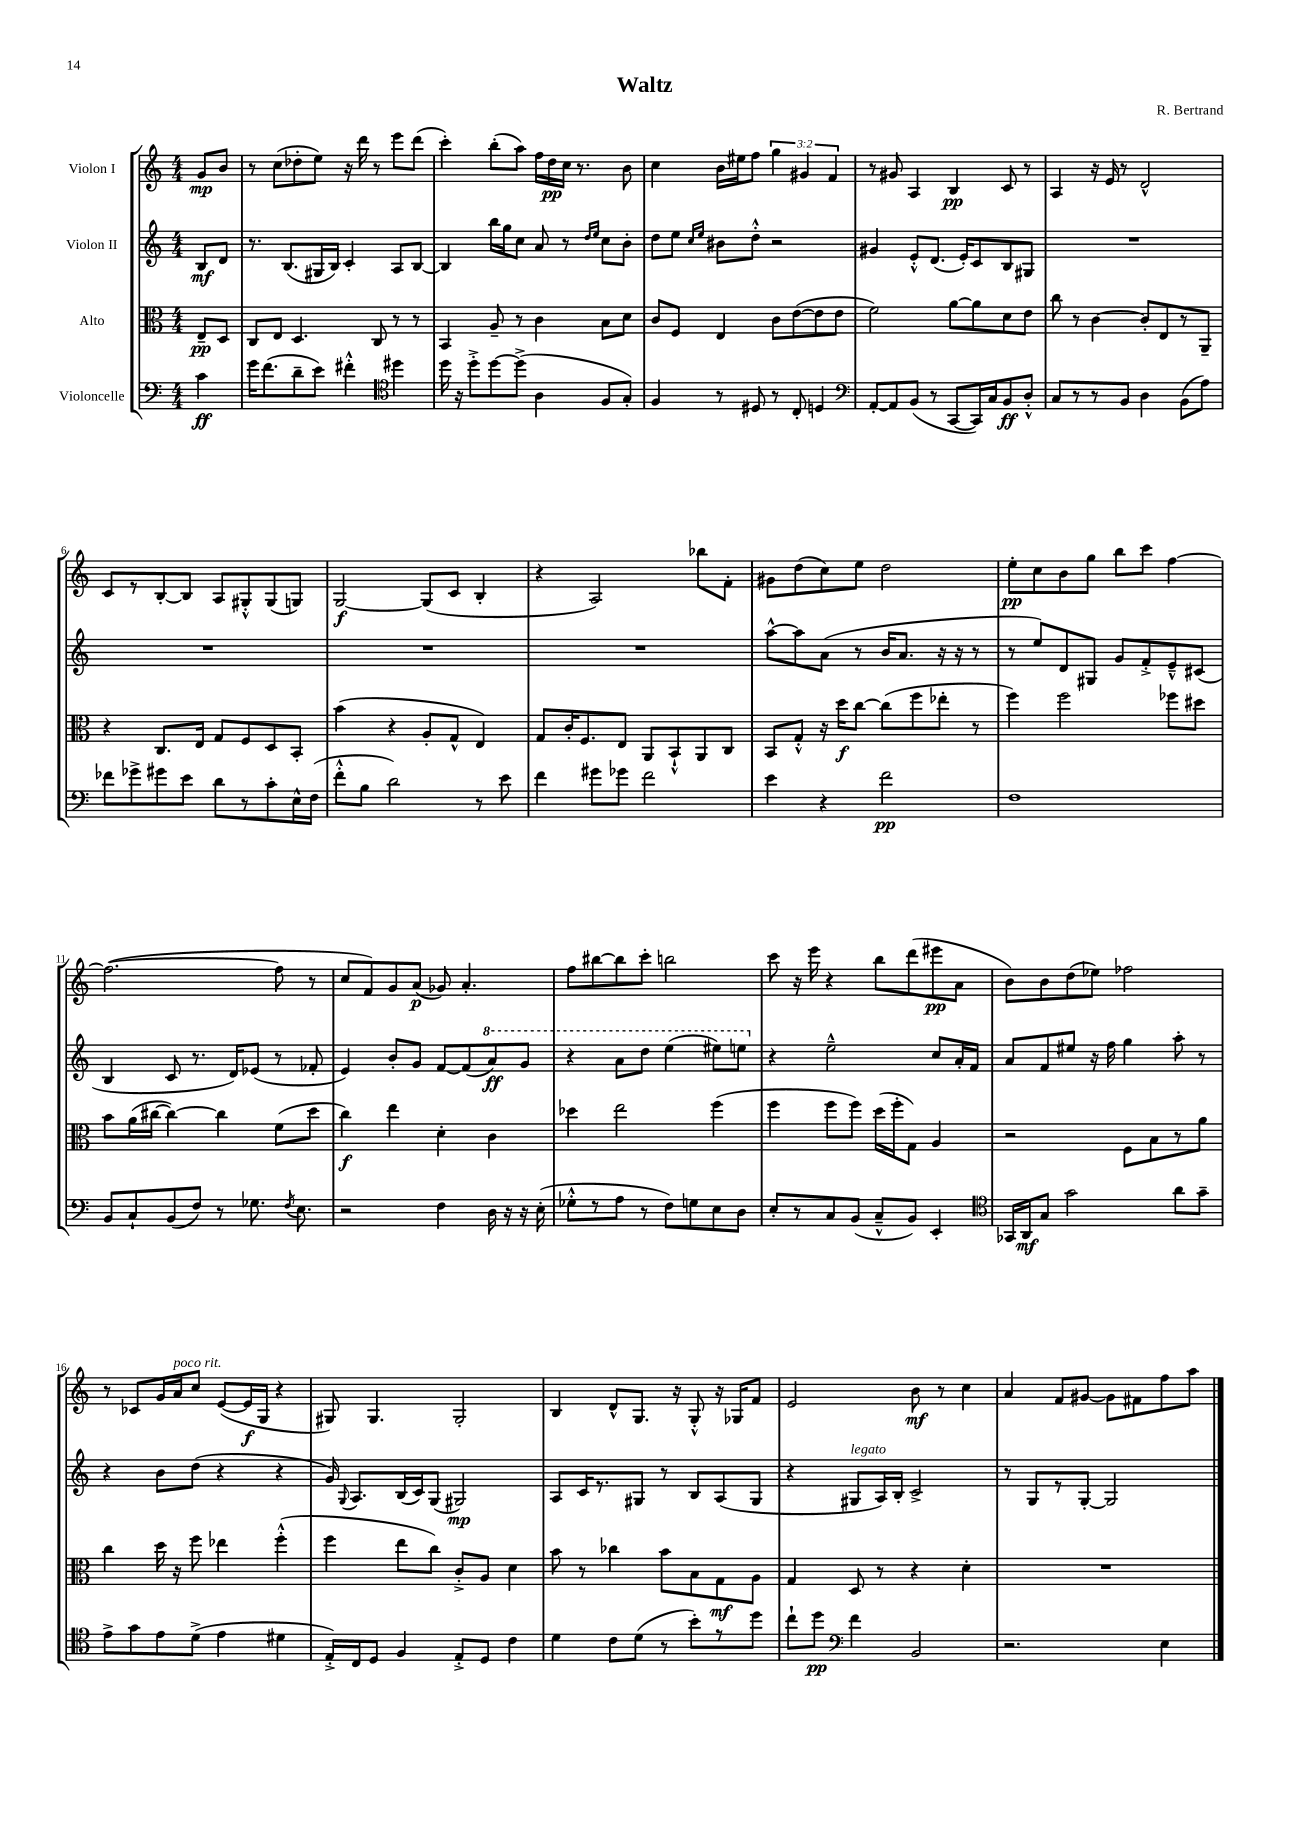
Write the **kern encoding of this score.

**kern	**kern	**kern	**kern
*staff4	*staff3	*staff2	*staff1
*clefF4	*clefC3	*clefG2	*clefG2
*k[]	*k[]	*k[]	*k[]
*M4/4	*M4/4	*M4/4	*M4/4
4c	8E~	8B	8g
.	8D	8d	8b
=	=	=	=
16g	8C	8.r	8r
(8.f	.	.	.
.	8E	.	(8cc
.	.	(8.B	.
8d~	4.D	.	8dd-'
8e)	.	16G#	8ee)
.	.	16B)	.
4f#'^^	.	4c'	16r
.	.	.	16ddd
.	8C	.	8r
*clefC4	*	*	*
4dd#	8r	8A	8eee
.	8r	[8B	(8ddd
=	=	=	=
16dd	4BB	4B]	4ccc')
16r	.	.	.
8dd'^	.	.	.
[8dd	8A~	16bb	(8bb'
.	.	16gg	.
(8dd^]	8r	8cc	8aa)
4A	4c	8a	16ff
.	.	.	16dd
.	.	8r	16cc
.	.	.	8.r
.	.	16qqdd	.
.	.	16qqee	.
8F	8B	8cc	.
8G')	8d	8b'	8b
=	=	=	=
4F	8c	8dd	4cc
.	8F	8ee	.
.	.	16qqcc	.
.	.	16qqee	.
8r	4E	8b#	16b
.	.	.	16ee#
8D#	.	8dd'^^	8ff
8r	8c	2r	6gg
8C'	([8e	.	.
.	.	.	6g#
4D	8e]	.	.
.	.	.	6f
.	8e	.	.
=	=	=	=
*clefF4	*	*	*
[8AA'	2f)	4g#	8r
8AA]	.	.	8g#
(8BB	.	8e'^^	4A
8r	.	(8.d	.
[8CC	[8a	.	4B
.	.	16e')	.
16CC])	8a]	8c	.
16C	.	.	.
8BB	8d	8B	8c
8D'^^	8e	8G#	8r
=	=	=	=
8C	8cc	1r	4A
8r	8r	.	.
8r	[4c	.	16r
.	.	.	16e
8BB	.	.	8r
4D	8c']	.	2d^^
.	8E	.	.
(8BB	8r	.	.
8A)	8AA~	.	.
=	=	=	=
8f-	4r	1r	8c
8g-^	.	.	8r
8g#	8.C	.	[8B'
8e	.	.	8B]
.	16E	.	.
8d	8G	.	8A
8r	8F	.	8G#'^^
8c'	8D	.	(8G#
16E^^	8BB'	.	8G)
(16F	.	.	.
=	=	=	=
8f'^^	(4b	1r	[2G
8B	.	.	.
2d)	4r	.	.
.	8A'	.	(8G]
.	8G^^	.	8c
8r	4E)	.	4B'
8e	.	.	.
=	=	=	=
4f	8G	1r	4r
.	16c'	.	.
.	8.F	.	.
8g#	.	.	2A)
8g-	8E	.	.
2f	8AA	.	.
.	8BB`^^	.	.
.	8AA	.	8bb-
.	8C	.	8f'
=	=	=	=
4e	8BB	[8aa^^	8g#
.	8G'^^	8aa]	(8dd
4r	16r	(8a	8cc)
.	16dd	.	.
.	[8cc	8r	8ee
2f	(8cc]	16b	2dd
.	.	8.a	.
.	8ff	.	.
.	8ee-'	16r	.
.	.	16r	.
.	8r	8r	.
=	=	=	=
1F	4ff)	8r	8ee'
.	.	8ee)	8cc
.	2ff	8d	8b
.	.	8G#	8gg
.	.	8g	8bb
.	.	8f'^	8ccc
.	8ff-	8e~^^	[4ff
.	8dd#	(8c#	.
=	=	=	=
8BB	8b	4B	(2.ff_
8C`	(16a	.	.
.	[16cc#	.	.
(8BB	4cc#_)	8c	.
8F)	.	8.r	.
8r	4cc#]	.	.
.	.	16d)	.
8.G-	.	(8e-	.
.	(8f	8r	8ff]
8qF	.	.	.
8.E	.	.	.
.	8dd	8f-'	8r
=	=	=	=
2r	4cc)	4e)	8cc
.	.	.	8f)
.	4ee	8b'	8g
.	.	8g	(8a
4F	4d'	[8f	8g-)
.	.	(8f]	4.a'
16D	4c	8aa)	.
16r	.	.	.
16r	.	8gg	.
(16E'	.	.	.
=	=	=	=
8G-'^^	4dd-	4r	8ff
8r	.	.	[8bb#
8A	2ee	8aa	8bb#]
8r	.	8ddd	8ccc'
8F)	.	(4eee	2bb
8G	.	.	.
8E	(4ff	8eee#)	.
8D	.	8eee	.
=	=	=	=
8E'	4ff	4r	8ccc
8r	.	.	16r
.	.	.	16eee
8C	8ff	2ee~^^	4r
(8BB	8ff)	.	.
8C~^^	(16dd	.	8bb
.	16ff'	.	.
8BB)	8G)	.	(8ddd
4EE'	4A	8cc	8eee#
.	.	16a'	8a
.	.	16f	.
=	=	=	=
*clefC4	*	*	*
16GG-	2r	8a	8b)
16AA	.	.	.
8G	.	8f	8b
2g	.	8ee#	(8dd
.	.	16r	8ee-)
.	.	16ff	.
.	8F	4gg	2ff-
.	8B	.	.
8a	8r	8aa'	.
8g~	8a	8r	.
=	=	=	=
8e^	4cc	4r	8r
8g	.	.	8c-
8e	16dd	8b	16g
.	16r	.	16a
(8d^	8ff	(8dd	8cc
4e	4ee-	4r	([8e
.	.	.	16e]
.	.	.	16G
4d#	(4ff'^^	4r	4r
=	=	=	=
16E'^)	4ff	16g)	8G#)
.	.	8qqG	.
16C	.	8.A	.
8D	.	.	4.G#
4F	8ee	(16B	.
.	.	16c)	.
.	8cc)	(8G	.
8E'^	8c'^	2G#)	2G#'
8D	8A	.	.
4c	4d	.	.
=	=	=	=
4d	8b	8A	4B
.	8r	16c	.
.	.	8.r	.
8c	4cc-	.	8d^^
(8d	.	8G#	8.G
8r	8b	8r	.
.	.	.	16r
8b')	8B	8B	8G'^^
8r	8G	(8A	16r
.	.	.	16G-
8dd	8A	8G#	8f
=	=	=	=
8cc`	4G	4r	2e
8dd	.	.	.
*clefF4	*	*	*
4f	8D	8G#	.
.	8r	16A)	.
.	.	16B'	.
2BB	4r	2c^	8b
.	.	.	8r
.	4d'	.	4cc
=	=	=	=
2.r	1r	8r	4a
.	.	8G	.
.	.	8r	8f
.	.	[8G'	[8g#
.	.	2G]	8g#]
.	.	.	8f#
4E	.	.	8ff
.	.	.	8aa
==	==	==	==
*-	*-	*-	*-
